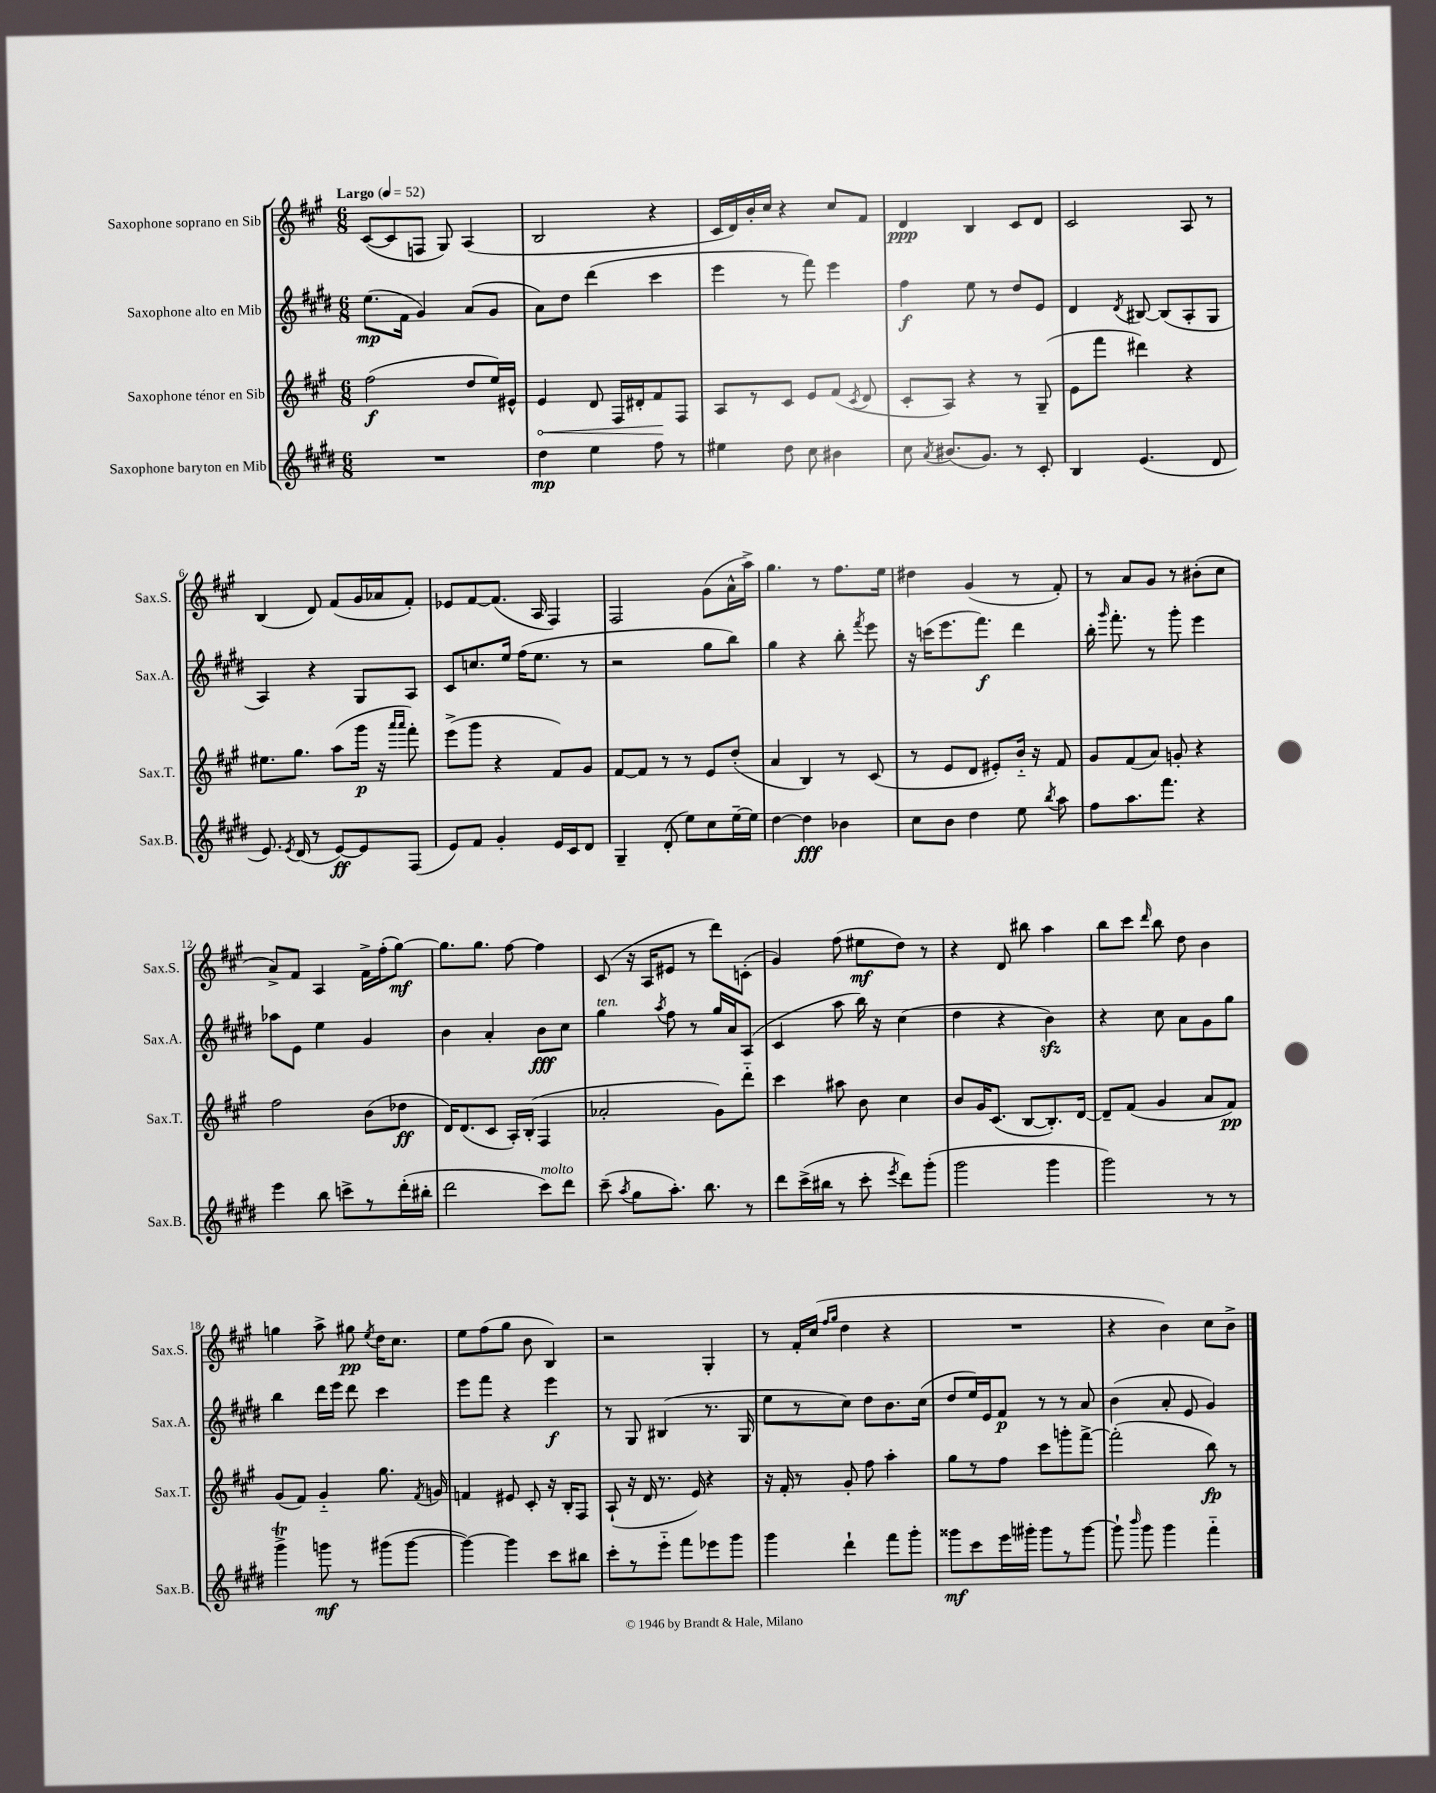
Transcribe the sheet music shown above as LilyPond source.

<<
\new StaffGroup <<
\new Staff = "s0" \with { instrumentName = "Saxophone soprano en Sib" shortInstrumentName = "Sax.S." } {
    \clef treble \key a \major \numericTimeSignature \time 6/8 \tempo "Largo" 4 = 52
    \autoBeamOff cis'8[~( cis'8 f8] gis8) a4( |
    b2 r4 |
    cis'16[ d'16) b'16-. cis''16] r4 cis''8[ fis'8] |
    d'4\ppp b4 cis'8[ d'8] |
    cis'2 a8 r8 |
    b4( d'8) fis'8[( gis'16 aes'16 fis'8]-.) |
    ees'8[ fis'8~ fis'8.]( a16 fis4) |
    fis2 gis'8[( a'16-^ a''16]->) |
    gis''4. r8 fis''8.[ e''16] |
    dis''4 gis'4( r8 fis'8-.) |
    r8 a'8[ gis'8] r8 bis'8[-.( cis''8] |
    a'8[->) fis'8] a4 fis'16[-> fis''16-.( gis''8]~\mf) |
    gis''8.[ gis''8.] fis''8~ fis''4 |
    cis'8( r16 a16[ eis'8] r8 d'''8[) c'8]-.( |
    gis'4) fis''8( eis''8[\mf d''8]) r8 |
    r4 d'8 bis''8 a''4 |
    b''8[ cis'''8] \grace { d'''16 } b''8 d''8 b'4 |
    g''4 a''8-> gis''8\pp \acciaccatura { e''8 } d''16[ cis''8.] |
    e''8[ fis''8( gis''8] b'8 b4) |
    r2 gis4-. |
    r8 fis'16[-. cis''16]( \grace { fis''16[ gis''16] } d''4 r4 |
    R2. |
    r4 b'4) cis''8[ b'8]-> \bar "|." |
}
\new Staff = "s1" \with { instrumentName = "Saxophone alto en Mib" shortInstrumentName = "Sax.A." } {
    \clef treble \key e \major \numericTimeSignature \time 6/8
    \autoBeamOff e''8.[\mp( fis'16] gis'4) a'8[( gis'8] |
    a'8[) dis''8] dis'''4( cis'''4 |
    e'''4 r8 fis'''8) e'''4 |
    fis''4\f e''8 r8 dis''8[ e'8] |
    dis'4 \acciaccatura { dis'8 } bis8~ bis8[( a8-. gis8] |
    a4) r4 gis8[ a8] |
    cis'8[ c''8. e''16] fis''16[( e''8.] r8 |
    r2 gis''8[ b''8]) |
    gis''4 r4 b''8-. \acciaccatura { fis'''8 } e'''8 |
    r16 c'''16[( e'''8. fis'''8.]\f) dis'''4 |
    b''16-. \grace { gis'''16 } fis'''8.-. r8 gis'''8-. e'''4 |
    aes''8[ e'8] e''4 gis'4 |
    b'4 a'4-. b'8[\fff cis''8] |
    gis''4^\markup { \italic "ten." } \acciaccatura { a''8 } fis''8 r8 gis''16[ a'16 a8]( |
    cis'4 a''8 b''16) r16 cis''4( |
    dis''4 r4 b'4\sfz) |
    r4 cis''8 a'8[ gis'8 gis''8] |
    b''4 dis'''16[ e'''16] dis'''8 cis'''4 |
    e'''8[ fis'''8] r4 e'''4\f |
    r8 gis8 bis4( r8. gis16 |
    e''8[ r8 cis''8]) dis''8[ b'8. cis''16]( |
    dis''8[ e''16) e'16 fis'8]\p r8 r8 a'8 |
    b'4( a'8-. e'8 gis'4) \bar "|." |
}
\new Staff = "s2" \with { instrumentName = "Saxophone ténor en Sib" shortInstrumentName = "Sax.T." } {
    \clef treble \key a \major \numericTimeSignature \time 6/8
    \autoBeamOff fis''2\f( d''8[ e''16) eis'16]-^ |
    \once \override Hairpin.circled-tip = ##t e'4\< d'8 fis16[ dis'16-. fis'8\! fis8] |
    a8[ r8 cis'8] e'8[ fis'8]( \acciaccatura { cis'8 } d'8 |
    cis'8[-. a8]) r4 r8 gis8--( |
    e'8[ fis'''8] dis'''4) r4 |
    eis''8.[ gis''8.] a''8[( gis'''16]\p r16 \grace { a'''16[ a'''16] } fis'''8-.) |
    e'''8[->( gis'''8] r4 fis'8[) gis'8] |
    fis'8[~ fis'8] r8 r8 e'8[ d''8]-.( |
    a'4 b4) r8 cis'8( |
    r8 e'8[ d'8] eis'8[-.) b'16]-_ r16 fis'8 |
    gis'8[ fis'8( a'8]) g'8-. r4 |
    fis''2 b'8[( des''8]\ff |
    d'16[) d'8.( cis'8] a16[-.) b16]-.( fis4 |
    aes'2-. gis'8[) d'''8]-_ |
    cis'''4 ais''8 b'8 cis''4 |
    b'8[ gis'16 cis'8.]( b8[~ b8.-.) d'16]~ |
    d'8[-- fis'8]( gis'4 a'8[ fis'8]\pp) |
    gis'8[( fis'8]) gis'4-_ gis''8. \acciaccatura { fis'8 } g'16 |
    f'4 eis'8 cis'8-. r16 b16[-. fis8] |
    a8-!( r16 d'16 r8. e'16) r4 |
    r16 fis'16-. r8 gis'8-. fis''8 a''4-. |
    gis''8[ r8 fis''8] cis'''8[ g'''8-. fis'''8]~-> |
    fis'''2-.( b''8\fp) r8 \bar "|." |
}
\new Staff = "s3" \with { instrumentName = "Saxophone baryton en Mib" shortInstrumentName = "Sax.B." } {
    \clef treble \key e \major \numericTimeSignature \time 6/8
    \autoBeamOff R2. |
    dis''4\mp e''4 fis''8 r8 |
    eis''4 dis''8 cis''8 bis'4 |
    cis''8 \acciaccatura { a'8 } bis'8.[( gis'8.]) r8 cis'8-. |
    b4 e'4.( dis'8 |
    e'8.) \acciaccatura { e'8 } dis'16( r8 e'8[~\ff) e'8 fis8]( |
    e'8[) fis'8] gis'4-. e'16[ cis'16 dis'8] |
    gis4-- dis'8-.( e''8[) cis''8 e''16~-- e''16] |
    dis''4~ dis''4\fff bes'4 |
    cis''8[ b'8] dis''4 e''8 \acciaccatura { b''8 } a''8 |
    fis''8[ a''8. fis'''8.] r4 |
    e'''4 b''8 c'''8[-> r8 dis'''16-.( bis''16]-. |
    dis'''2 cis'''8[^\markup { \italic "molto" }) dis'''8] |
    cis'''8--( \acciaccatura { a''8 } gis''8[ a''8.]-.) b''8. r8 |
    dis'''8[ cis'''16->( bis''16] r8 cis'''8-. \acciaccatura { e'''8 } dis'''8[) gis'''8]-.( |
    gis'''2 gis'''4 |
    gis'''2) r8 r8 |
    gis'''4->\trill g'''8\mf r8 gis'''8[( gis'''8]~ |
    gis'''4~) gis'''4 cis'''8[ bis''8] |
    cis'''8[-. r8 e'''8]-_ fis'''8[ ees'''8 gis'''8] |
    gis'''4 dis'''4-! fis'''8[ gis'''8]-. |
    gisis'''8[\mf cis'''8 e'''16 gis'''16]-. gis'''8[ r8 gis'''8]~ |
    gis'''8-! \grace { b'''16 } gis'''8 gis'''4 fis'''4-_ \bar "|." |
}
>>
>>
